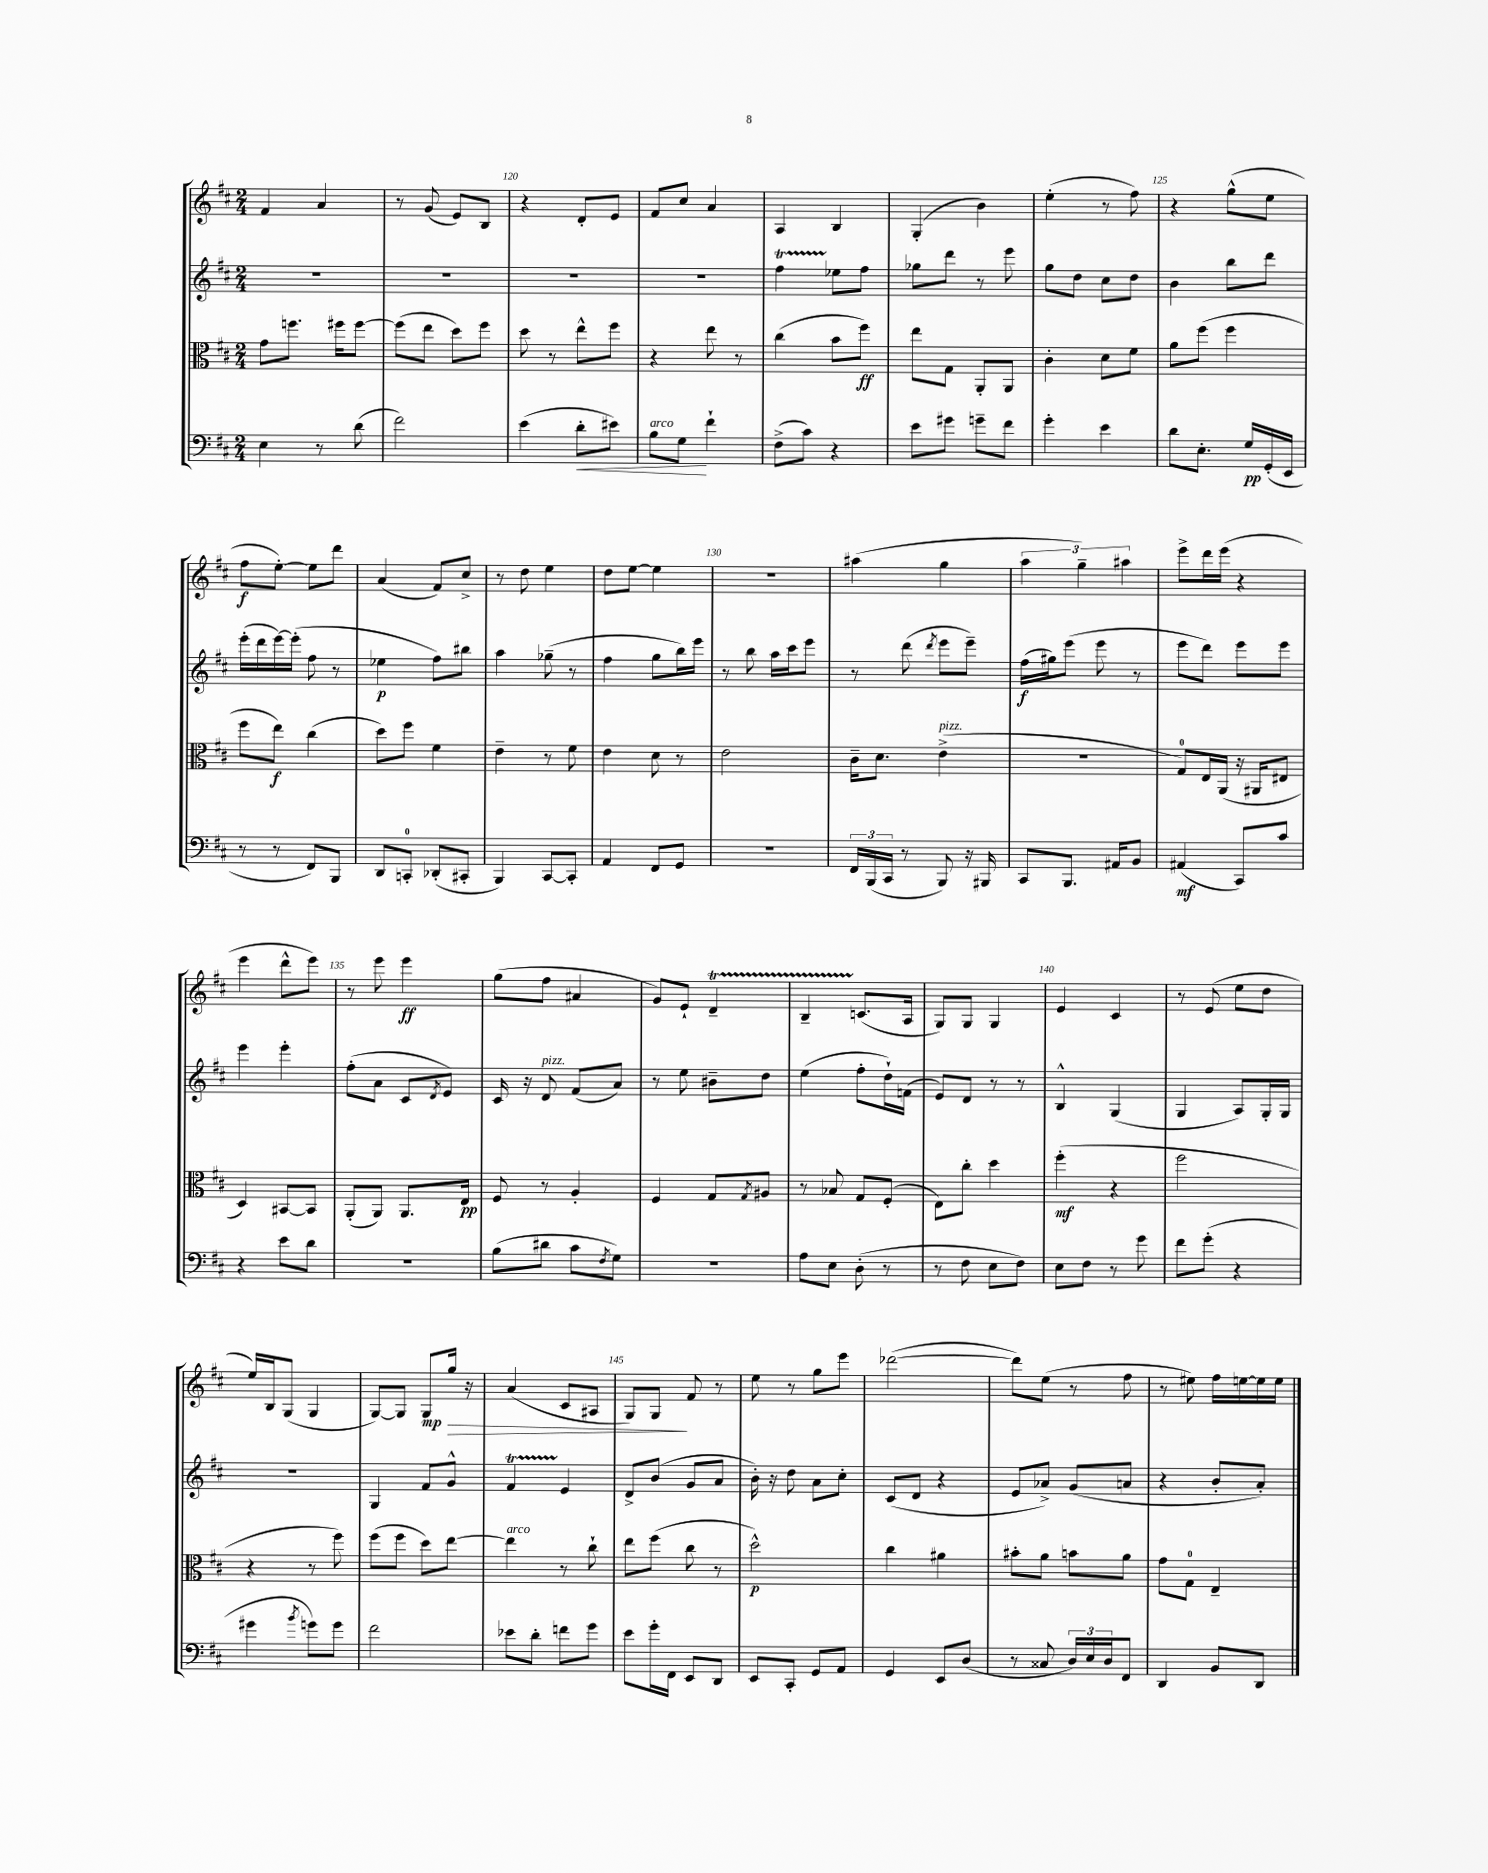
<<
\new StaffGroup <<
\new Staff = "s0" {
    \clef treble \key d \major \numericTimeSignature \time 2/4
    fis'4 a'4 |
    r8 g'8( e'8) b8 |
    r4 d'8-. e'8 |
    fis'8 cis''8 a'4 |
    a4 b4 |
    g4-.( b'4) |
    e''4-.( r8 fis''8) |
    r4 g''8-^( e''8 |
    fis''8\f e''8~-.) e''8 d'''8 |
    a'4( fis'8) cis''8-> |
    r8 d''8 e''4 |
    d''8 e''8~ e''4 |
    R2 |
    ais''4( g''4 |
    \tuplet 3/2 { a''4 g''4--) ais''4 } |
    e'''8-> d'''16 e'''16( r4 |
    e'''4 d'''8-^ e'''8) |
    r8 e'''8 e'''4\ff |
    g''8( fis''8 ais'4 |
    g'8) e'8-! d'4--\startTrillSpan |
    b4-- c'8.\stopTrillSpan( a16 |
    g8) g8 g4 |
    e'4 cis'4 |
    r8 e'8( e''8 d''8 |
    e''16) b16 g8( g4 |
    g8~) g8 g8\mp g''16\> r16 |
    a'4( cis'8 ais8 |
    g8) g8\! fis'8 r8 |
    e''8 r8 g''8 e'''8 |
    des'''2~( |
    des'''8) e''8( r8 fis''8 |
    r8 eis''8) fis''16 e''16~ e''16 e''16 \bar "|." |
}
\new Staff = "s1" {
    \clef treble \key d \major \numericTimeSignature \time 2/4
    R2 |
    R2 |
    R2 |
    R2 |
    fis''4\startTrillSpan ees''8\stopTrillSpan fis''8 |
    ges''8 d'''8 r8 e'''8 |
    g''8 d''8 cis''8 d''8 |
    b'4 b''8 d'''8 |
    e'''16-.( d'''16 e'''16~) e'''16-.( fis''8 r8 |
    ees''4\p fis''8) bis''8 |
    a''4 ges''8--( r8 |
    fis''4 g''8 b''16) e'''16 |
    r8 b''8 a''16 cis'''16 e'''8 |
    r8 d'''8( \acciaccatura { d'''8 } e'''8 e'''8--) |
    fis''16\f( gis''16) e'''8( e'''8 r8 |
    e'''8 d'''8) e'''8 e'''8 |
    e'''4 e'''4-. |
    fis''8-.( a'8 cis'8 \acciaccatura { d'8 } e'8) |
    cis'16 r16 d'8^\markup { \italic "pizz." } fis'8( a'8) |
    r8 e''8 bis'8-- d''8 |
    e''4( fis''8-. d''16-!) f'16( |
    e'8) d'8 r8 r8 |
    b4-^ g4( |
    g4 a8) g16-. g16 |
    r2 |
    g4 fis'8 g'8-^ |
    fis'4\startTrillSpan e'4\stopTrillSpan |
    d'8-> b'8( g'8 a'8 |
    b'16-.) r16 d''8 a'8 cis''8-. |
    cis'8( d'8 r4 |
    e'8 aes'8->) g'8( a'8 |
    r4 b'8-. a'8-.) \bar "|." |
}
\new Staff = "s2" {
    \clef alto \key d \major \numericTimeSignature \time 2/4
    g'8 f''8. fis''16 fis''8~ |
    fis''8( e''8 d''8) fis''8 |
    d''8 r8 e''8-^ fis''8 |
    r4 e''8 r8 |
    cis''4( b'8 fis''8\ff) |
    e''8 g8 a,8-. a,8 |
    cis'4-. d'8 fis'8 |
    a'8 fis''8( fis''4 |
    fis''8 e''8\f) cis''4( |
    d''8) fis''8 fis'4 |
    e'4-- r8 fis'8 |
    e'4 d'8 r8 |
    e'2 |
    cis'16-- d'8. e'4->^\markup { \italic "pizz." }( |
    r2 |
    g8-0) e16 a,16( r16 ais,16 eis8 |
    d4) bis,8~ bis,8 |
    a,8-.( a,8) a,8. e16\pp |
    fis8 r8 a4-. |
    fis4 g8 \acciaccatura { g8 } ais8 |
    r8 bes8 g8 fis8-.( |
    e8) cis''8-. d''4 |
    fis''4-.\mf( r4 |
    fis''2 |
    r4 r8 fis''8) |
    fis''8( fis''8 d''8) e''8~ |
    e''4^\markup { \italic "arco" } r8 cis''8-! |
    e''8 fis''8( cis''8 r8 |
    d''2-^\p) |
    cis''4 ais'4 |
    bis'8-. a'8 b'8 a'8 |
    g'8 g8-0 e4-- \bar "|." |
}
\new Staff = "s3" {
    \clef bass \key d \major \numericTimeSignature \time 2/4
    e4 r8 d'8( |
    fis'2) |
    e'4( d'8-.\< eis'8) |
    b8^\markup { \italic "arco" } g8\! fis'4-! |
    fis8->( cis'8) r4 |
    e'8 gis'8 g'8-- fis'8 |
    g'4-. e'4 |
    d'8 e8.-. g16\pp g,16-.( e,16 |
    r8 r8 fis,8) b,,8 |
    d,8 c,8-0-. des,8-.( cis,8-. |
    b,,4) cis,8~ cis,8-. |
    a,4 fis,8 g,8 |
    R2 |
    \tuplet 3/2 { fis,16 b,,16( cis,16 } r8 b,,8) r16 bis,,16 |
    cis,8 b,,8. ais,16 b,8 |
    ais,4\mf( cis,8) cis'8 |
    r4 e'8 d'8 |
    R2 |
    b8( dis'8 cis'8 \acciaccatura { fis8 } g8) |
    R2 |
    a8 e8 d8-.( r8 |
    r8 fis8 e8 fis8) |
    e8 fis8 r8 g'8 |
    fis'8 g'8-.( r4 |
    gis'4 \acciaccatura { b'8 } g'8) g'8 |
    fis'2 |
    ees'8 d'8-. f'8 g'8 |
    e'8 g'16-. fis,16 e,8 d,8 |
    e,8 cis,8-. g,8 a,8 |
    g,4 e,8 d8( |
    r8 cisis8 \tuplet 3/2 { d16) e16 d16 } fis,8 |
    d,4 b,8 d,8 \bar "|." |
}
>>
>>
\layout { \context { \Score currentBarNumber = #118 \override BarNumber.break-visibility = ##(#f #t #t) barNumberVisibility = #(every-nth-bar-number-visible 5) } }
